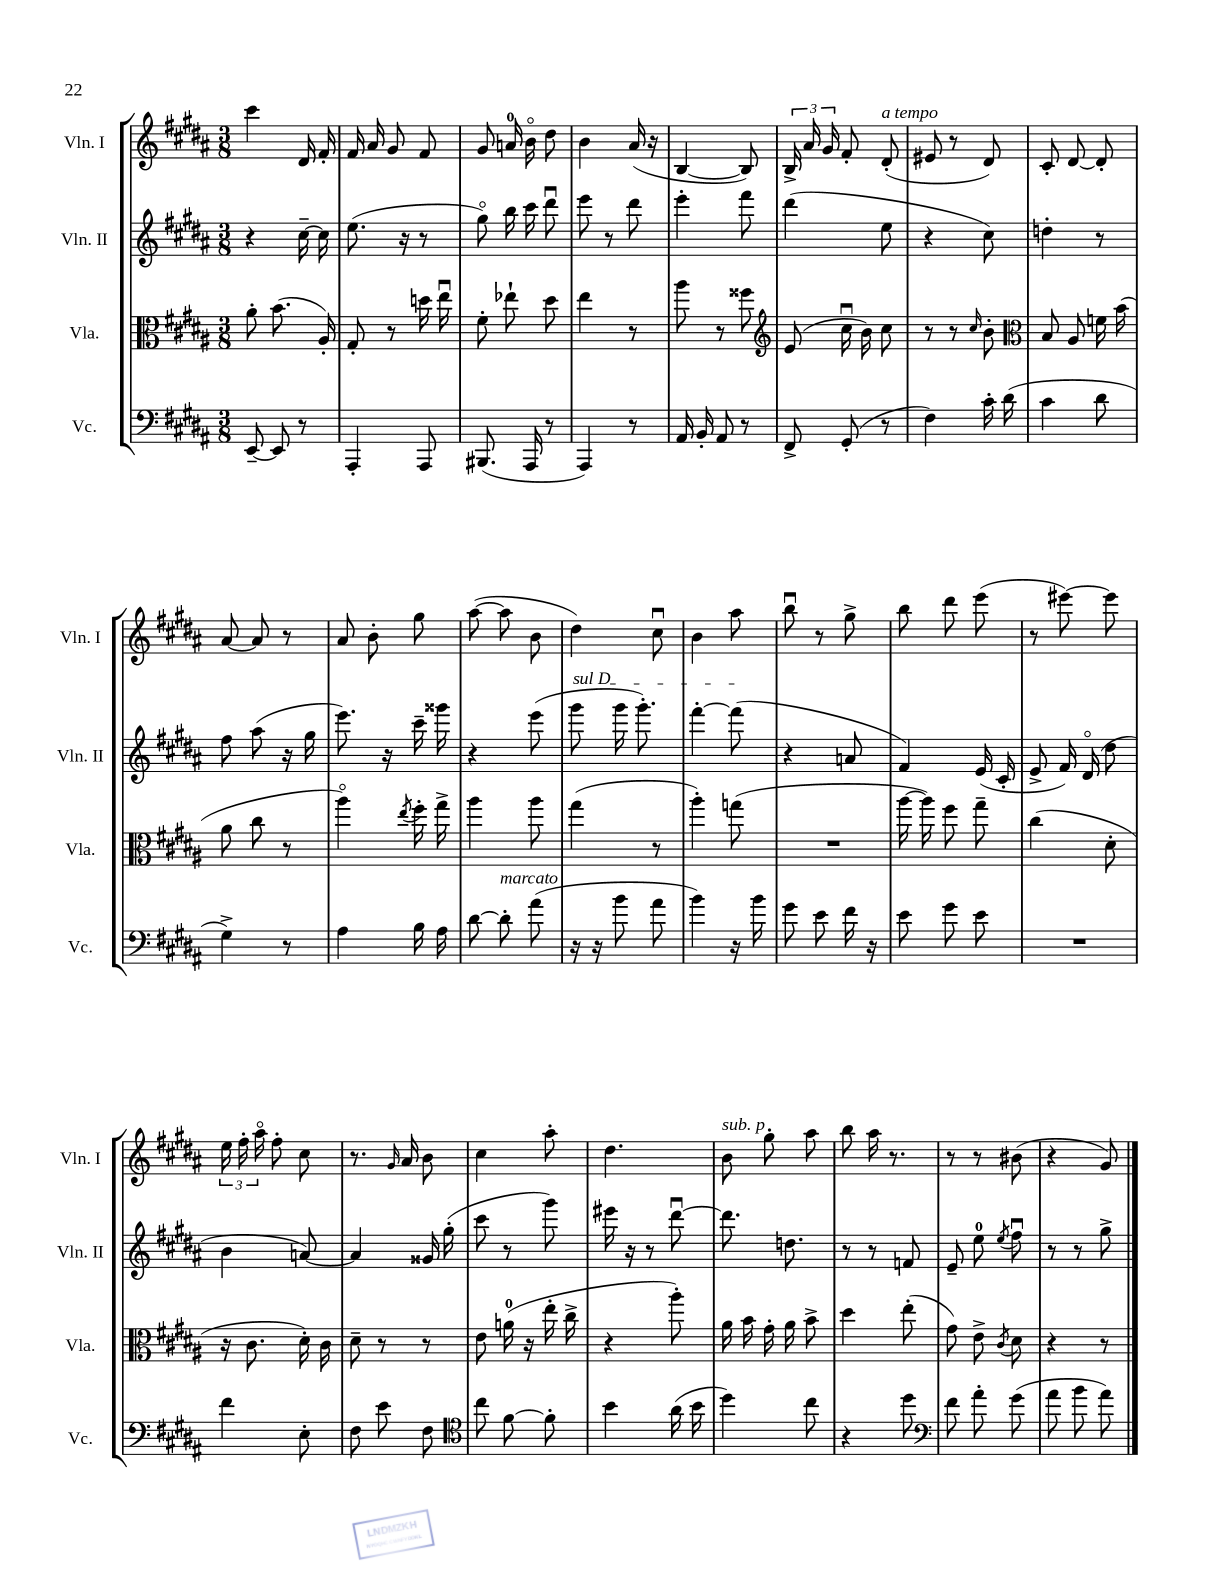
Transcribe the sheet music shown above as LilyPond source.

<<
\new StaffGroup <<
\new Staff = "s0" \with { instrumentName = "Vln. I" shortInstrumentName = "Vln. I" } {
    \clef treble \key b \major \numericTimeSignature \time 3/8
    \autoBeamOff cis'''4 dis'16 fis'16-. |
    fis'16 ais'16 gis'8 fis'8 |
    gis'8 a'16-0 b'16\flageolet dis''8 |
    b'4 ais'16( r16 |
    b4~ b8) |
    \tuplet 3/2 { b16-> ais'16 gis'16 } fis'8-. dis'8-.^\markup { \italic "a tempo" }( |
    eis'8 r8 dis'8) |
    cis'8-. dis'8~ dis'8-. |
    ais'8~ ais'8 r8 |
    ais'8 b'8-. gis''8 |
    ais''8~( ais''8 b'8 |
    dis''4) cis''8\downbow |
    b'4 ais''8 |
    b''8\downbow r8 gis''8-> |
    b''8 dis'''8 e'''8( |
    r8 eis'''8~) eis'''8 |
    \tuplet 3/2 { e''16 fis''16-. ais''16\flageolet } fis''8-. cis''8 |
    r8. \grace { gis'16 } ais'16 b'8 |
    cis''4 ais''8-. |
    dis''4. |
    b'8^\markup { \italic "sub. p" } gis''8-. ais''8 |
    b''8 ais''16 r8. |
    r8 r8 bis'8( |
    r4 gis'8) \bar "|." |
}
\new Staff = "s1" \with { instrumentName = "Vln. II" shortInstrumentName = "Vln. II" } {
    \clef treble \key b \major \numericTimeSignature \time 3/8
    \autoBeamOff r4 cis''16~-- cis''16 |
    e''8.( r16 r8 |
    gis''8\flageolet) b''16 cis'''16 dis'''8\downbow |
    e'''8 r8 dis'''8 |
    e'''4-. fis'''8 |
    dis'''4( e''8 |
    r4 cis''8) |
    d''4-. r8 |
    fis''8 ais''8( r16 gis''16 |
    e'''8.) r16 cis'''16-- gisis'''16 |
    r4 e'''8( |
    \once \override TextSpanner.bound-details.left.text = \markup { \italic "sul D" } gis'''8\startTextSpan gis'''16 gis'''8.-.) |
    fis'''4~-. fis'''8\stopTextSpan( |
    r4 a'8 |
    fis'4) e'16( cis'16-. |
    e'8-> fis'16) dis'16\flageolet( dis''8 |
    b'4 a'8~) |
    a'4 gisis'16 gis''16-.( |
    cis'''8 r8 gis'''8) |
    eis'''16 r16 r8 dis'''8~\downbow |
    dis'''8. d''8. |
    r8 r8 f'8 |
    e'8-- e''8-0 \acciaccatura { e''8 } fis''8\downbow |
    r8 r8 gis''8-> \bar "|." |
}
\new Staff = "s2" \with { instrumentName = "Vla." shortInstrumentName = "Vla." } {
    \clef alto \key b \major \numericTimeSignature \time 3/8
    \autoBeamOff ais'8-. b'8.( ais16-.) |
    gis8-. r8 d''16 e''16\downbow |
    fis'8-. ees''8-! dis''8 |
    e''4 r8 |
    ais''8 r8 fisis''8 |
    \clef treble e'8( cis''16\downbow b'16) cis''8 |
    r8 r8 \grace { cis''16 } b'8-. |
    \clef alto b8 ais8 f'16 b'16( |
    ais'8 cis''8 r8 |
    ais''4\flageolet) \acciaccatura { e''8 } fis''16-. gis''16-> |
    ais''4 ais''8 |
    gis''4( r8 |
    ais''4-.) g''8( |
    R4. |
    ais''16~ ais''16) fis''8 gis''8-- |
    cis''4( dis'8-. |
    r16 cis'8. dis'16-.) cis'16 |
    dis'8-- r8 r8 |
    e'8 a'16-0( r16 e''16-. cis''16-> |
    r4 ais''8-.) |
    ais'16 b'16 gis'16-. ais'16 b'8-> |
    dis''4 e''8-.( |
    gis'8) e'8-> \acciaccatura { cis'8 } dis'8 |
    r4 r8 \bar "|." |
}
\new Staff = "s3" \with { instrumentName = "Vc." shortInstrumentName = "Vc." } {
    \clef bass \key b \major \numericTimeSignature \time 3/8
    \autoBeamOff e,8~-- e,8 r8 |
    ais,,4-. ais,,8 |
    bis,,8.( ais,,16 r8 |
    ais,,4) r8 |
    ais,16 b,16-. ais,8 r8 |
    fis,8-> gis,8-.( r8 |
    fis4) cis'16-. dis'16( |
    cis'4 dis'8 |
    gis4->) r8 |
    ais4 b16 ais16 |
    dis'8~ dis'8-.^\markup { \italic "marcato" } ais'8( |
    r16 r16 b'8 ais'8 |
    b'4) r16 b'16 |
    gis'8 e'8 fis'16 r16 |
    e'8 gis'8 e'8 |
    R4. |
    fis'4 e8-. |
    fis8 e'8 fis8 |
    \clef tenor cis''8 fis'8~ fis'8-. |
    b'4 ais'16( b'16 |
    dis''4) cis''8 |
    r4 dis''8 |
    \clef bass fis'8 ais'8-. gis'8( |
    ais'8 b'8 ais'8) \bar "|." |
}
>>
>>
\layout { \context { \Score \remove "Bar_number_engraver" } }
